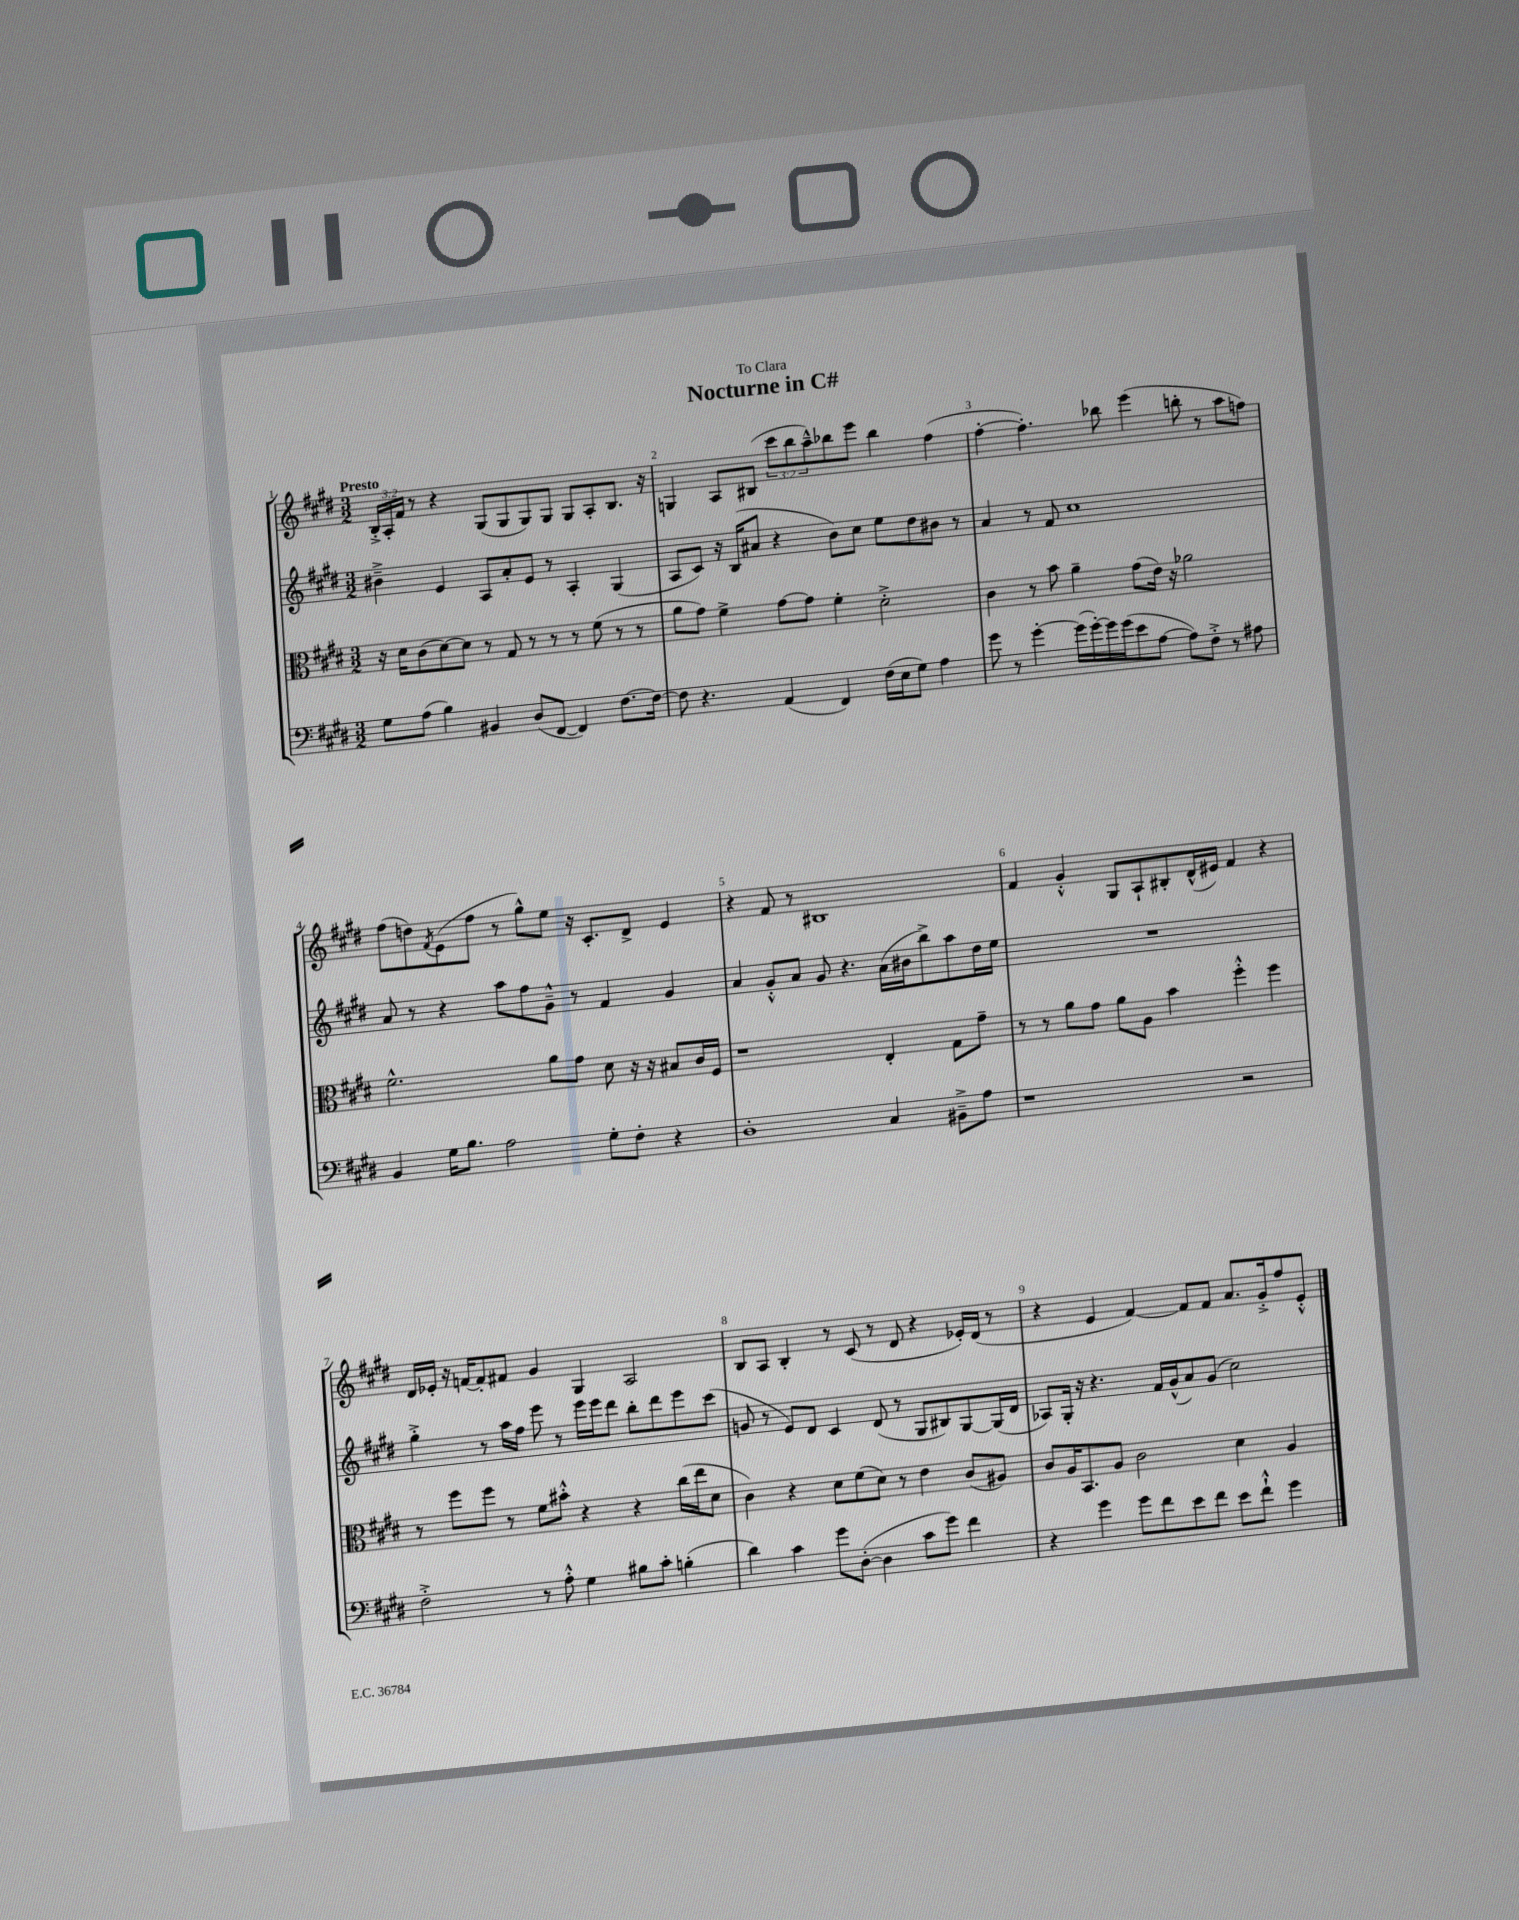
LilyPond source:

\header { title = "Nocturne in C#" dedication = "To Clara" }
<<
\new StaffGroup <<
\new Staff = "s0" {
    \clef treble \key e \major \numericTimeSignature \time 3/2 \override Staff.TupletNumber.text = #tuplet-number::calc-fraction-text \tempo "Presto"
    \tuplet 3/2 { b16-.-> a16-. fis'16 } r8 r4 gis8( gis8 gis8) gis8 gis8 a8-. b8. r16 |
    g4 a8 bis8( \tuplet 3/2 { cis'''8 b''8 a''8---^) } bes''8 e'''8 bes''4 fis''4( |
    fis''4~-. fis''4.-.) bes''8 e'''4( b''8-. r8 a''8 f''8) |
    fis''8( d''8) \acciaccatura { fis'8 } e'8( fis''8 r8 gis''8-^) e''8 r16 cis'8.-. dis'8-> e'4 |
    r4 fis'8 r8 bis1 |
    fis'4 gis'4-.-^ gis8 a8-! bis8-. dis'16-^( eis'16) fis'4 r4 |
    dis'16 ees'16-. r16 f'16~ f'8-. fis'8 gis'4 gis4 a2 |
    b8 a8 b4-. r8 cis'8( r8 dis'8 r4 ees'16-.) dis'16( r8 |
    r4 e'4 fis'4~) fis'8 fis'8 a'8. gis'16-.-> fis''8 e'8-.-^ \bar "|." |
}
\new Staff = "s1" {
    \clef treble \key e \major \numericTimeSignature \time 3/2
    bis'4---> e'4 a8 a'8-. e'8 r8 a4-. gis4( |
    a8 cis'8) r16 b16( ais'8 r4 b'8) cis''8 e''8 dis''8 bis'8 r8 |
    a'4 r8 fis'8 cis''1 |
    a'8 r8 r4 a''8 fis''8 gis'8---^ r8 fis'4 gis'4 |
    a'4 gis'8-.-^ a'8 gis'8 r4. a'16( bis'16 b''8->) a''8 dis''16 e''16 |
    R1. |
    gis''4-.-> r8 a''16 fis''16 e'''8 r8 e'''16 e'''16 dis'''8 b''8-. dis'''8 e'''8 cis'''8( |
    g'8 r8 e'8) dis'8 cis'4 dis'8( r8 gis8 bis8) gis8~ gis16( dis'16 |
    aes8) gis16-. r16 r4. fis'16 gis'16-^( a'8) gis'8( cis''2) \bar "|." |
}
\new Staff = "s2" {
    \clef alto \key e \major \numericTimeSignature \time 3/2
    r16 dis'16 cis'8( dis'8~) dis'8 r8 gis8 r8 r8 r8 fis'8( r8 r8 |
    a'8 gis'8) fis'4-> gis'8~ gis'8 fis'4-. dis'2-.-> |
    cis'4 r8 b'8 a'4-- gis'8( e'16) r16 aes'2 |
    fis'2.-^ a'8 gis'8 dis'8 r16 r16 bis8 cis'16 fis16 |
    r1 e4-. gis8 gis'8-- |
    r8 r8 a'8 gis'8 a'8 a8 b'4 fis''4-.-^ fis''4 |
    r8 fis''8 fis''8 r8 fis'8 bis'8-.-^ r4 r4 cis''16( e''16 dis'8 |
    cis'4) r4 dis'8 fis'8( dis'8) r8 e'4 cis'8( ais8) |
    cis'8 a16 b,8. a8 cis'2 dis'4 a4 \bar "|." |
}
\new Staff = "s3" {
    \clef bass \key e \major \numericTimeSignature \time 3/2
    gis8 a8( b4) bis,4 dis8( fis,8~ fis,4) fis8.~ fis16~ |
    fis8 r4. a,4( fis,4) fis16( e16 gis8) a4 |
    gis'8 r8 gis'4~-. gis'16( gis'16~-.) gis'16 gis'16( e'8 a8~ a8) fis8-.-> r8 ais8 |
    b,4 gis16 b8. a2 gis8-. fis8-. r4 |
    dis1-. cis4 bis,8---> a8 |
    r1 r2 |
    fis2-.-> r8 a8-.-^ gis4 bis8 cis'8-. b4-.( |
    dis'4) cis'4 gis'8 dis8~-.( dis4 cis'8 gis'8) fis'4 |
    r4 gis'4 gis'8 fis'8 e'8 fis'8 e'8 fis'8-!-^ gis'4 \bar "|." |
}
>>
>>
\layout { \context { \Score \override BarNumber.break-visibility = ##(#f #t #t) barNumberVisibility = #all-bar-numbers-visible } }
